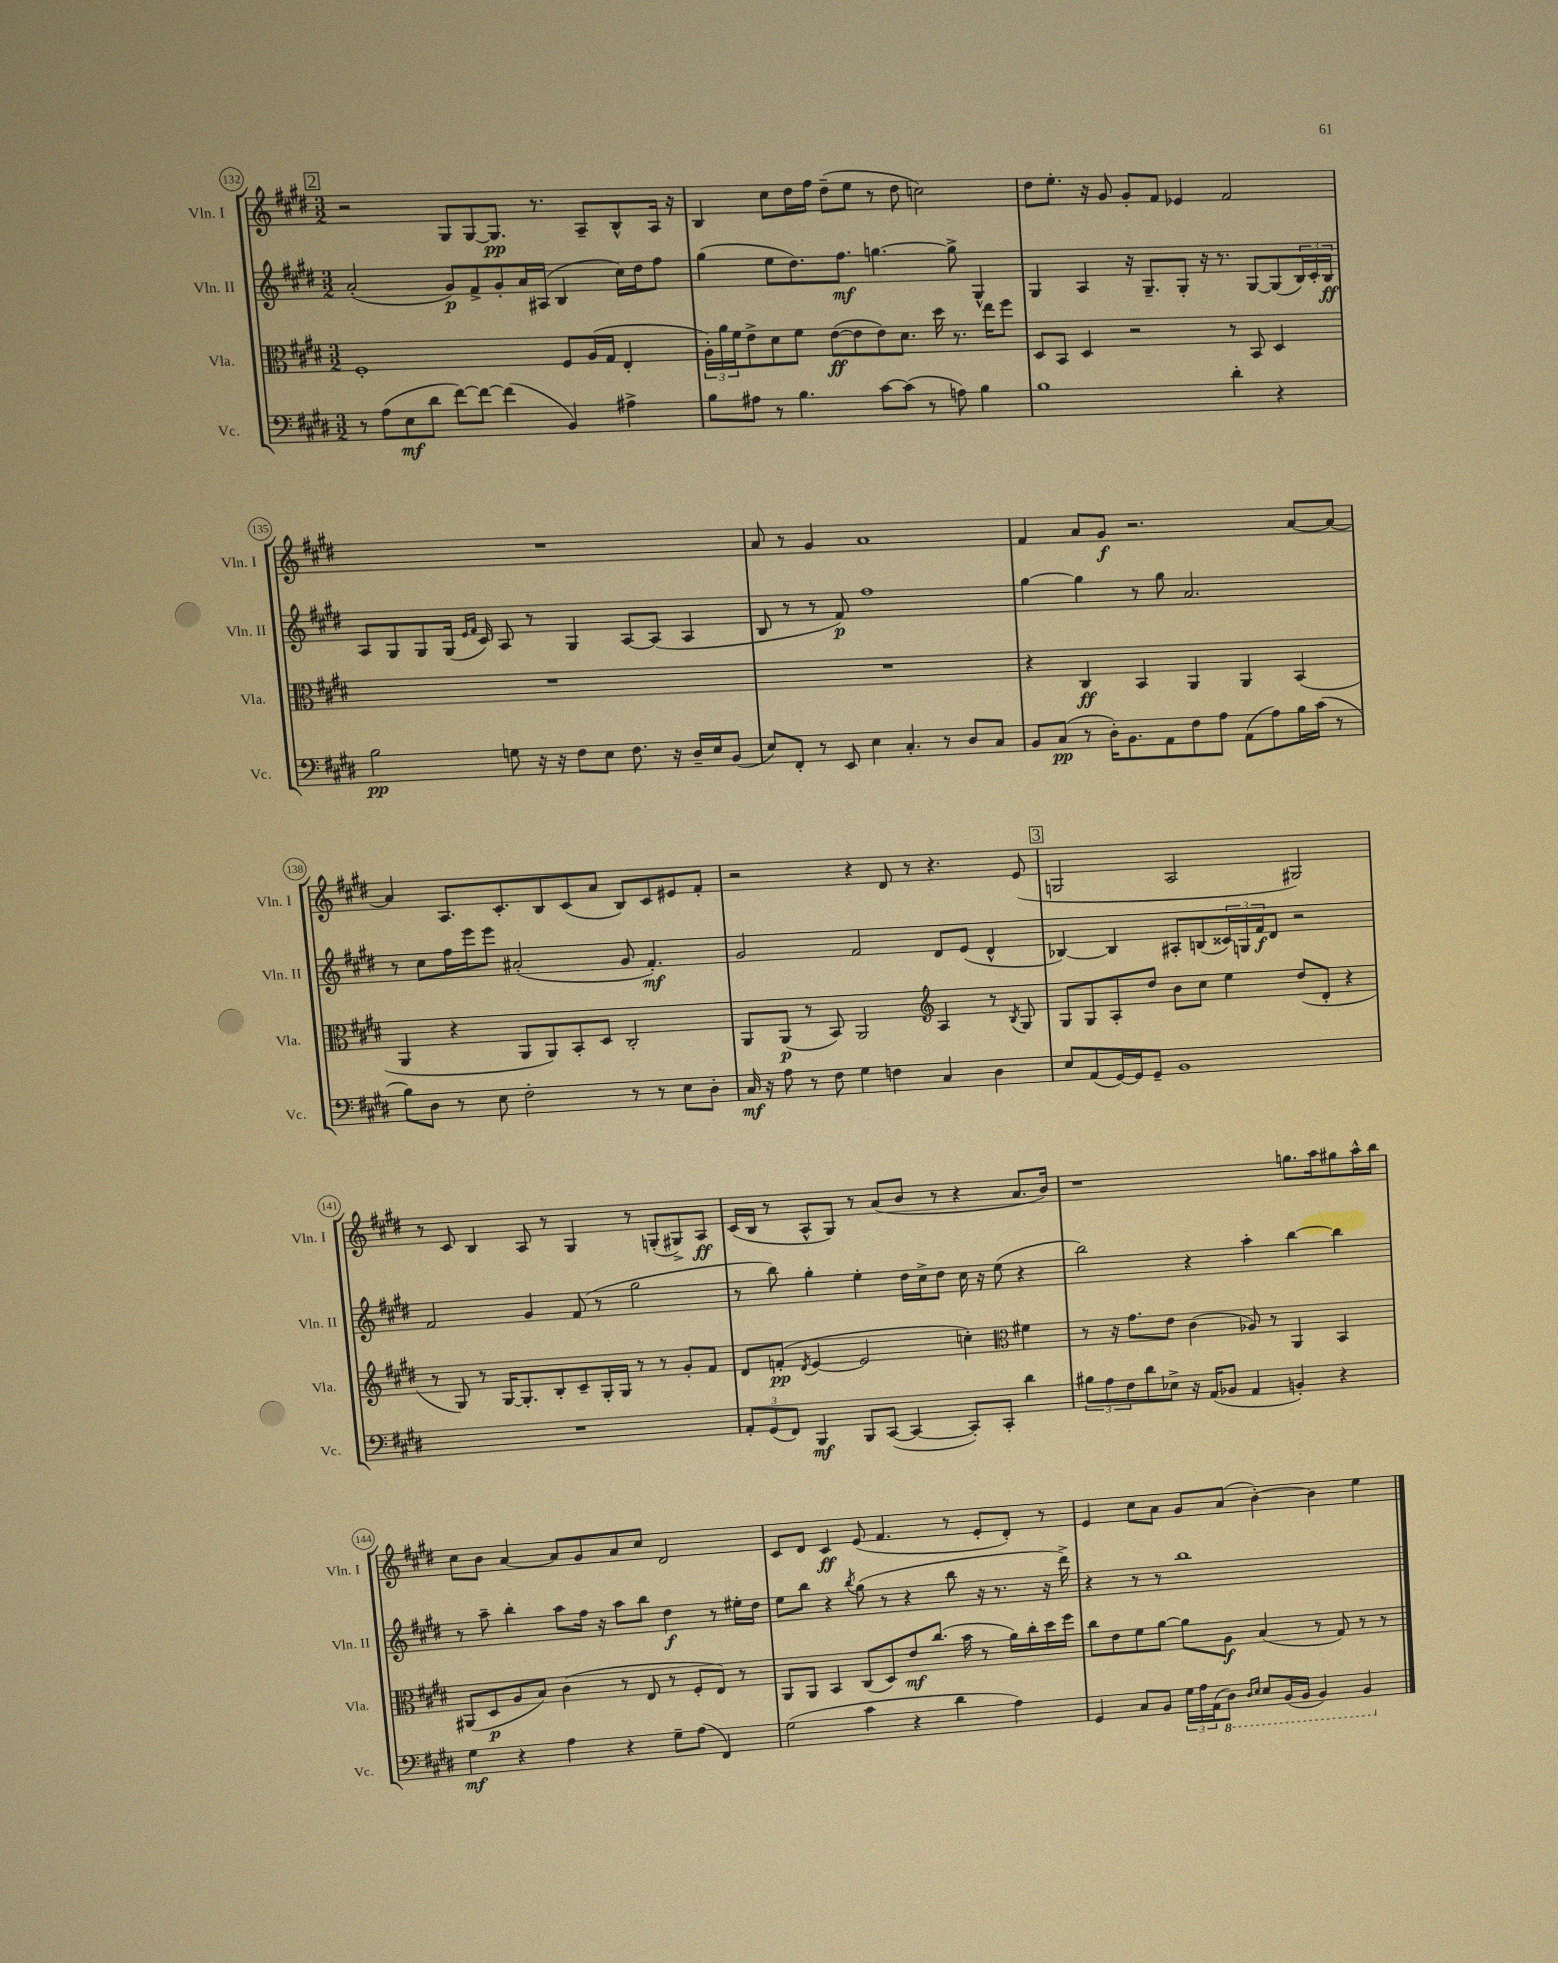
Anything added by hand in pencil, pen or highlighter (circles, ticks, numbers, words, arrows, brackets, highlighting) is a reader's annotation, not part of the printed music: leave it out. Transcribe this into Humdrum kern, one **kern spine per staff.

**kern	**kern	**kern	**kern
*staff4	*staff3	*staff2	*staff1
*clefF4	*clefC3	*clefG2	*clefG2
*k[f#c#g#d#]	*k[f#c#g#d#]	*k[f#c#g#d#]	*k[f#c#g#d#]
*M3/2	*M3/2	*M3/2	*M3/2
8r	1F#'	(2a'/	2r
(8A\L	.	.	.
8E\	.	.	.
8d#\J	.	.	.
[8f#\L)	.	8g#/L)	8G#/L
8f#\_J	.	8f#^/	[8G#/
(4f#\]	.	8g#'/	8.G#/]J
.	.	16a/L	.
.	.	(16A#/JJ	8.r
4BB/)	8F#/L	4B/	.
.	(16A/L	.	8A~/L
.	16G#/JJ	.	.
4A#^\	4E'/	16cc#\LL)	8B^^/
.	.	16dd#\J	.
.	.	8ff#\J	16A/Jk
.	.	.	16r
=	=	=	=
8B\L	24A'\LL)	(4gg#\	4B/
.	24a\	.	.
.	24f#\J	.	.
8A#\J	8e^\	.	.
8r	8d#\	8ee\L	8cc#\L
4.B\	8f#\J	8.dd#\)	16dd#\L
.	.	.	16ff#\JJ
.	([8e\L	.	(8dd#~\L
.	.	8.ff#\J	.
.	8e\]	.	8ee\J
[8c#\L	8e\)	[4.gg\	8r
(8c#\]J	8.d#\J	.	8dd#\
8r	.	.	2cc\)
.	16dd#\	.	.
8A\)	8.r	8gg^\]	.
4B\	.	4G#^^/	.
.	16ee\LK	.	.
.	8ff#\J	.	.
=	=	=	=
1B	8D#/L	4G#/	8dd#\L
.	8BB/J	.	8.ee'\J
.	4D#/	4A/	.
.	.	.	16r
.	.	.	8g#/
.	2r	16r	8g#'/L
.	.	8.G#~/L	.
.	.	.	8f#/J
.	.	8G#'/J	4e-/
.	.	16r	.
.	.	8.r	.
4d#'\	8r	.	2f#/
.	8BB/	[8G#/L	.
4r	4D#/	(8G#/]	.
.	.	24B/L)	.
.	.	24c#'/	.
.	.	24B/JJ	.
=	=	=	=
2B\	1.r	8A/L	1.r
.	.	8G#/	.
.	.	8G#/	.
.	.	(16G#/Jk	.
.	.	16qqe/LL	.
.	.	16qqf#/JJ	.
.	.	16c#/)	.
8G\	.	8A/	.
16r	.	8r	.
16r	.	.	.
8F#\L	.	4G#/	.
8E\J	.	.	.
8.F#\	.	[8A/L	.
.	.	(8A/]J	.
16r	.	.	.
16D#~/LL	.	4A/	.
16E/J	.	.	.
(8BB/J	.	.	.
=	=	=	=
8E/L)	1.r	8B/	8a/
8FF#'/J	.	8r	8r
8r	.	8r	4g#/
8EE/	.	8f#/)	.
4E\	.	1ff#	1a
4.C#'/	.	.	.
8r	.	.	.
8D#/L	.	.	.
8C#/J	.	.	.
=	=	=	=
8BB/L	4r	[4gg#\	4f#/
(8C#/J	.	.	.
8r	4C#/	4gg#\]	8a/L
16D#'\LK)	.	.	8g#/J
8.BB\	.	.	.
.	4BB/	8r	2.r
8AA\	.	8gg#\	.
8F#\	4AA/	2.a/	.
8A\J	.	.	.
(8AA\L	4AA/	.	.
8A\)	.	.	.
16B\L	(4BB/	.	[8a/L
(16c#\JJ	.	.	.
8r	.	.	8a/_J
=	=	=	=
8B\L)	4AA/	8r	4a/]
8D#\J	.	8cc#\L	.
8r	4r	16ff#\L	8.A/L
.	.	16eee\J	.
8E\	.	8eee\J	.
.	.	.	8.c#'/
2F#'\	8AA/L	(2a#'/	.
.	8AA/)	.	8B/
.	8BB'/	.	(8c#/
.	8D#/J	.	8a/J
8r	2C#'/	8g#/	8B/L)
8r	.	4.f#'/)	8c#/
8E\L	.	.	8e#/
8D#'\J	.	.	8f#'/J
=	=	=	=
16C#/	8AA/L	2g#/	2r
16r	.	.	.
8A\	(8AA/J	.	.
8r	8r	.	.
8F#\	8BB/)	.	.
4G#\	2AA/	2f#/	4r
4F\	.	.	8d#/
.	.	.	8r
*	*clefG2	*	*
4C#/	4A/	8d#/L	4.r
.	.	(8e/J	.
4D#\	8r	4d#^^/	.
.	8qB/	.	.
.	8G#/	.	(8e/
=	=	=	=
8E/L	8G#/L	[4B-/)	2G/
(8AA/	8G#/	.	.
[16GG#/L)	8A'/	4B-/]	.
16GG#/]J	.	.	.
8GG#~/J	8dd#/J	.	.
1BB	8b\L	8A#'/L	2A/
.	8cc#\J	(8B/	.
.	4ee\	24c##/L)	.
.	.	24G/	.
.	.	24f#/J	.
.	.	8d#/J	.
.	(8dd#/L	2r	2G#/)
.	8d#'/J	.	.
.	4r	.	.
=	=	=	=
1.r	8r	2f#/	8r
.	8G#/)	.	8c#/
.	8r	.	4B/
.	[16G#/LK	.	.
.	8.G#'/]	.	.
.	.	4g#/	8A/
.	8B'/	.	8r
.	8c#~/	(8f#/	4G#/
.	16G#'/L	8r	.
.	16G#/JJ	.	.
.	8r	2gg#\	8r
.	8r	.	(8G'/L
.	8g#'/L	.	8G#^/)
.	8f#/J	.	8A/J
=	=	=	=
12AA'/L	8d#/L	8r	(16c#/LL
.	.	.	16B/JJ
(12GG#/	.	.	.
.	(8f'/J	8bb\)	8r
12FF#/J)	.	.	.
.	8qd#/	.	.
4BBB/	[4e/	4gg#'\	8A^^/L
.	.	.	8G#/J)
8BBB/L	2e/]	4ee'\	8r
([8CC#/J	.	.	(8a/L
4CC#/_	.	16dd#\LL	8b/J
.	.	16cc#^\J	.
.	.	8dd#\J	8r
8CC#'/]L)	4cc'\)	16cc#\	4r
.	.	16r	.
8CC#'/J	.	(8ee\	.
*	*clefC3	*	*
4d#\	4f#\	4r	8.a/L
.	.	.	16b/Jk)
=	=	=	=
12B#\L	8r	2bb\)	1r
12A\	.	.	.
.	16r	.	.
12F#\	.	.	.
.	8.g#\L	.	.
8d#\	.	.	.
8E-^\J	8e\J	.	.
16r	(4c#\	4r	.
(16AA/LK	.	.	.
8BB-/J	.	.	.
4AA/	8A-/)	4aa'\	.
.	8r	.	.
4BB'/)	4AA/	[4bb\	8.gg\L
.	.	.	16aa\k
4r	4BB/	4bb\]	8gg#\
.	.	.	16aa^^\L
.	.	.	16bb\JJ
=	=	=	=
4G#\	(8AA#/L	8r	8cc#\L
.	8D#/	8aa~\	8b\J
4r	8A/	4bb'\	[4a/
.	8B/J)	.	.
4A\	(4c#\	8aa\L	8a/]L
.	.	16ff#\Jk	8g#/
.	.	16r	.
4r	8r	8aa\L	8a/
.	8E/	8bb\J	8cc#/J
8G#~\L	8r	4dd#\	2d#/
(8A\J	8F#'/L	.	.
4FF#/)	8E/J)	8r	.
.	8r	16ee#'\LL	.
.	.	16dd#\JJ	.
=	=	=	=
(2G#\	8AA/L	8ee\L	8c#/L
.	8AA/J	8bb\J	8d#/J
.	4BB/	4r	4c#/
.	.	8qbb/	.
4c#\	(8C#/L	(8gg#\	(8e/
.	8D#/)	8r	4.f#/
4r	8e/	4r	.
.	(8.cc#/J	.	.
4d#\	.	8bb\	8r
.	16b\	.	.
.	8r	16r	8e'/L
.	.	8.r	.
4A\)	16a\LL)	.	8d#'/J)
.	16cc#'\	.	.
.	16dd#\	16r	8r
.	16ff#\JJ	16ddd#^\)	.
=	=	=	=
4GG#/	8cc#\L	4r	4e/
.	8e\	.	.
8C#/L	8f#\	8r	8cc#\L
8BB/J	[8a\J	8r	8a\J
24G#\LL	8a\]L	1bb	8g#/L
24A\	.	.	.
(24AA\J	.	.	.
8DD#\J)	8A\J	.	(8a/J
16qqDD#/LL	.	.	.
16qqEE/JJ	.	.	.
8EE/L	(4B/	.	[4b'\)
(16BBB/L	.	.	.
16BBB/JJ	.	.	.
4BBB/)	8r	.	4b\]
.	8G#/)	.	.
4BBB/	8r	.	4ee\
.	8r	.	.
==	==	==	==
*-	*-	*-	*-
